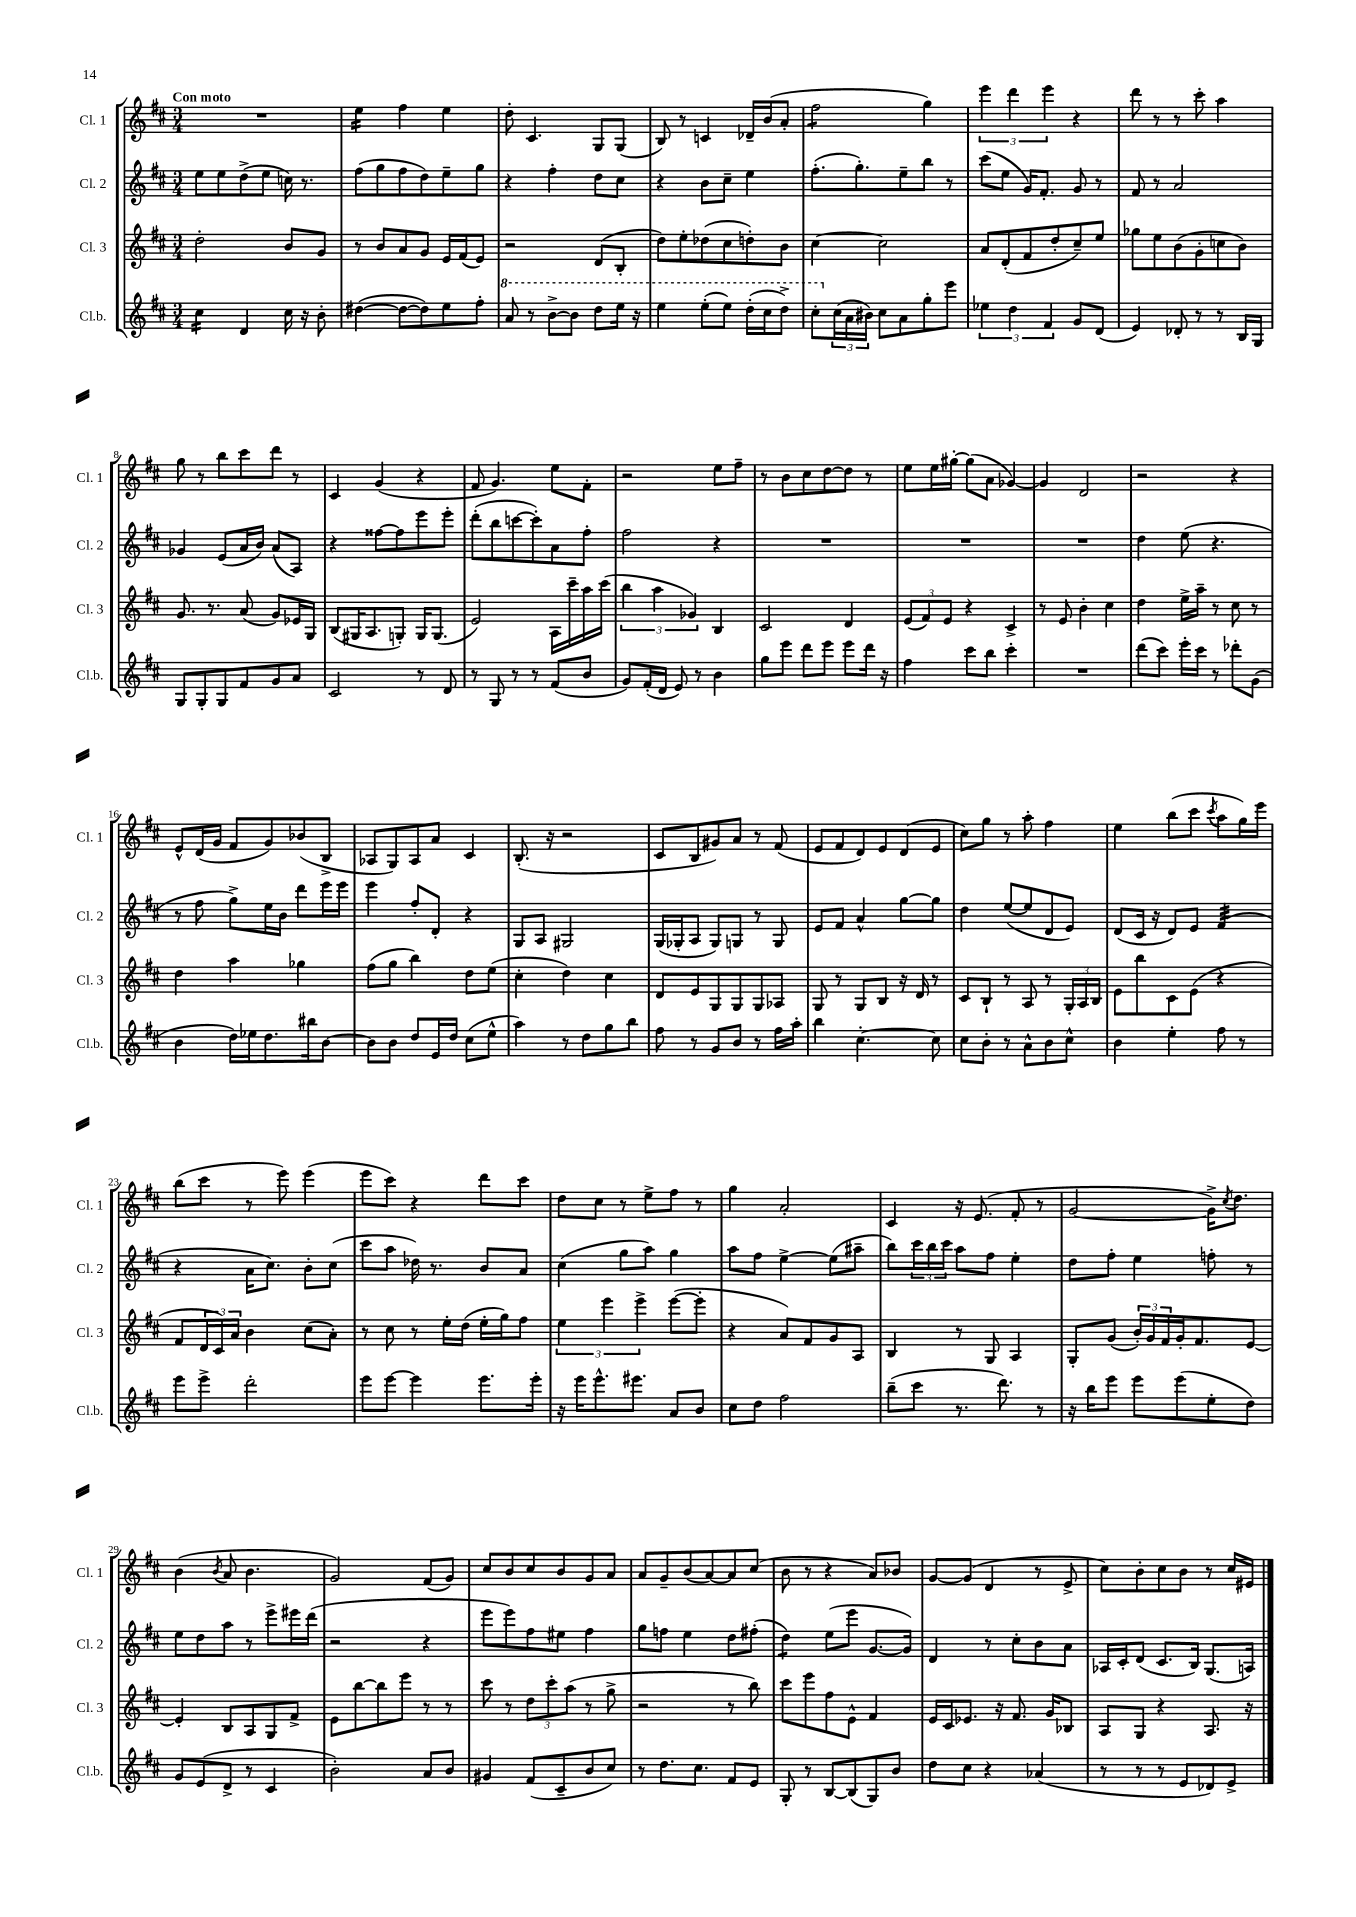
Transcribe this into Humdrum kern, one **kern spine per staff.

**kern	**kern	**kern	**kern
*staff4	*staff3	*staff2	*staff1
*clefG2	*clefG2	*clefG2	*clefG2
*k[f#c#]	*k[f#c#]	*k[f#c#]	*k[f#c#]
*M3/4	*M3/4	*M3/4	*M3/4
4cc#\	2dd'\	8ee\L	2.r
.	.	8ee\	.
4d/	.	(8dd^\	.
.	.	8ee\J	.
16cc#\	8b/L	16cc\)	.
16r	.	8.r	.
8b'\	8g/J	.	.
=	=	=	=
([4dd#\	8r	(8ff#\L	4ee\
.	8b/L	8gg\	.
8dd#\_L	8a/	8ff#\	4ff#\
8dd#\])	8g/J	8dd\)	.
8ee\	16e/LL	8ee~\	4ee\
.	(16f#/J	.	.
8ff#'\J	8e/J)	8gg\J	.
=	=	=	=
8aa/	2r	4r	8dd'\
8r	.	.	4.c#/
[8bb^\L	.	4ff#'\	.
8bb\]J	.	.	.
8ddd\L	(8d/L	8dd\L	8G/L
16eee\Jk	8B'/J	8cc#\J	(8G/J
16r	.	.	.
=	=	=	=
4eee\	8dd\L)	4r	8B/)
.	8ee'\	.	8r
(8eee'\L	(8dd-\	8b\L	4c/
8eee\J)	8cc#\	8cc#~\J	.
(16ddd'\LL	8dd'\)	4ee\	16d-~/LL
16ccc#\J	.	.	(16b/J
8ddd^\J)	8b\J	.	8a'/J
=	=	=	=
8ccc#'\L	[4cc#\	(8.ff#'\L	2ff#\
(24cc#\L	.	.	.
24a\	.	.	.
.	.	8.gg'\)	.
24b#\JJ)	.	.	.
8cc#\L	2cc#\]	.	.
8a\	.	8ee~\	.
8gg'\	.	8bb\J	4gg\)
8eee\J	.	8r	.
=	=	=	=
6ee-\	8a/L	(8ccc#\L	6eee\
.	(8d'/	8ee\J	.
6dd\	.	.	6ddd\
.	8f#/	16g/LK)	.
.	.	8.f#'/J	.
6f#/	.	.	6eee\
.	8dd'/	.	.
8g/L	8cc#~/)	8g/	4r
(8d/J	8ee/J	8r	.
=	=	=	=
4e/)	8gg-\L	8f#/	8ddd\
.	8ee\	8r	8r
8d-'/	(8b\	2a/	8r
8r	8g'\	.	8ccc#'\
8r	8cc\	.	4aa\
16B/LL	8b\J)	.	.
16G/JJ	.	.	.
=	=	=	=
8G/L	8.g/	4g-/	8gg\
8G'/	.	.	8r
.	8.r	.	.
8G/	.	(8e/L	8bb\L
8f#/	(8a/	16a/L	8ccc#\
.	.	16b/JJ)	.
8g/	8g/L)	(8a/L	8ddd\J
8a/J	16e-/L	8A/J)	8r
.	16G/JJ	.	.
=	=	=	=
2c#/	(8B/L	4r	4c#/
.	16G#/K	.	.
.	8.A/	.	.
.	.	[8ff##\L	(4g/
.	8G'/J)	8ff##\]	.
8r	16G/LK	8eee\	4r
.	(8.G/J	.	.
8d/	.	8eee'\J	.
=	=	=	=
8r	2e/)	(8ddd'\L	8f#/
8G/	.	8bb\	4.g/)
8r	.	[8ccc\	.
8r	.	8ccc'\])	.
(8f#/L	16A\LL	8a\	8ee\L
.	16ccc#~\	.	.
8b/J	16aa\	8ff#'\J	8f#'\J
.	(16ccc#\JJ	.	.
=	=	=	=
8g/L)	6bb\	2ff#\	2r
(16f#'/L	.	.	.
.	6aa\	.	.
16d/JJ	.	.	.
8e/)	.	.	.
.	6g-/)	.	.
8r	.	.	.
4b\	4B/	4r	8ee\L
.	.	.	8ff#~\J
=	=	=	=
8gg\L	2c#/	2.r	8r
8eee\J	.	.	8b\L
8ddd\L	.	.	8cc#\
8eee\J	.	.	[8dd\
8eee\L	4d/	.	8dd\]J
16ddd\Jk	.	.	8r
16r	.	.	.
=	=	=	=
4ff#\	(12e/L	2.r	8ee\L
.	12f#/)	.	.
.	.	.	16ee\L
.	12e/J	.	.
.	.	.	[16gg#'\JJ
8ccc#\L	4r	.	(8gg#\]L
8bb\J	.	.	8a\J
4ccc#'\	4c#^/	.	[4g-/)
=	=	=	=
2.r	8r	2.r	4g-/]
.	8e/	.	.
.	4b'\	.	2d/
.	4cc#\	.	.
=	=	=	=
(8ddd\L	4dd\	4dd\	2r
8ccc#\J)	.	.	.
16eee'\LL	16ee^\LL	(8ee\	.
16ccc#\JJ	16aa~\JJ	.	.
8r	8r	4.r	.
8ddd-'\L	8cc#\	.	4r
(8g\J	8r	.	.
=	=	=	=
4b\	4dd\	8r	8e^^/L
.	.	8ff#\	(16d/L
.	.	.	16g/JJ
16dd\LL)	4aa\	8gg^\L)	8f#/L
16ee-\J	.	.	.
8.dd\	.	16ee\L	8g/)
.	.	16b\JJ	.
.	4gg-\	8ddd\L	(8b-/
16bb#\k	.	.	.
[8b\J	.	16eee\L	8B^/J
.	.	16eee\JJ	.
=	=	=	=
8b\]L	(8ff#\L	4eee\	8A-/L
8b\J	8gg\J	.	8G/)
8dd/L	4bb\)	8ff#'/L	8A-/
16e/L	.	8d'/J	8a/J
16dd/JJ	.	.	.
(8cc#\L	8dd\L	4r	4c#/
8ee^^\J	(8ee\J	.	.
=	=	=	=
4aa\)	4cc#'\	8G/L	(8.B'/
.	.	8A/J	.
.	.	.	16r
8r	4dd\)	2G#/	2r
8dd\L	.	.	.
8gg\	4cc#\	.	.
8bb\J	.	.	.
=	=	=	=
8ff#\	8d/L	(16G/LL	8c#/L
.	.	16G-'/J	.
8r	8e/	8A/J	8B/
8g/L	8G/	8G-/L)	8g#/)
8b/J	8G/	8G/J	8a/J
8r	8G/	8r	8r
16ff#\LL	8A-/J	8G/	(8f#/
16aa'\JJ	.	.	.
=	=	=	=
4bb\	8G/	8e/L	8e/L
.	8r	8f#/J	8f#/
[4.cc#'\	8G/L	4a^^/	8d/)
.	8B/J	.	8e/
.	16r	[8gg\L	(8d/
.	16d/	.	.
8cc#\]	8r	8gg\]J	8e/J
=	=	=	=
8cc#\L	8c#/L	4dd\	8cc#\L)
8b'\J	8B`/J	.	8gg\J
8r	8r	([8ee/L	8r
8a^^\L	8A/	8ee/]	8aa'\
8b\	8r	8d/	4ff#\
8cc#^^\J	24G'/LL	8e/J)	.
.	24A/	.	.
.	24B/JJ	.	.
=	=	=	=
4b\	8e\L	(8d/L	4ee\
.	8bb\	16c#/Jk	.
.	.	16r	.
4ee'\	8c#\	8d/L)	(8bb\L
.	(8e\J	8e/J	8ccc#\J
.	.	.	8qccc#/
8ff#\	4r	(4f#/	8aa\L
8r	.	.	16gg\L)
.	.	.	16eee\JJ
=	=	=	=
8eee\L	8f#/L	4r	(8bb\L
8eee^\J	24d/L	.	8ccc#\J
.	24c#/)	.	.
.	24a/JJ	.	.
2ddd'\	4b\	16a\LK	8r
.	.	8.cc#\J)	.
.	.	.	8eee\)
.	(8cc#\L	8b'\L	(4eee\
.	8a'\J)	(8cc#\J	.
=	=	=	=
8eee\L	8r	8ccc#\L	8eee\L
[8eee\J	8cc#\	8aa\J	8ccc#\J)
4eee\]	8r	16dd-\)	4r
.	.	8.r	.
.	16ee'\LL	.	.
.	(16dd\JJ	.	.
8.eee\L	16ee'\LL	8b/L	8ddd\L
.	16gg\J)	.	.
.	8ff#\J	8a/J	8ccc#\J
16eee'\Jk	.	.	.
=	=	=	=
16r	6ee\	(4cc#\	8dd\L
16eee\LK	.	.	.
8.eee^^\	.	.	8cc#\J
.	6eee\	.	.
.	.	8gg\L	8r
8.eee#\J	.	.	.
.	6eee^\	.	.
.	.	8aa\J)	8ee^\L
8a/L	([8eee\L	4gg\	8ff#\J
8b/J	8eee'\]J	.	8r
=	=	=	=
8cc#\L	4r	8aa\L	4gg\
8dd\J	.	8ff#\J	.
2ff#\	8a/L)	[4ee^\	2a'/
.	8f#/	.	.
.	8g/	(8ee\]L	.
.	8A/J	8aa#~\J	.
=	=	=	=
(8bb~\L	4B/	8bb\L)	4c#/
8ccc#\J	.	24ccc#\L	.
.	.	24bb\	.
.	.	24ccc#\JJ	.
8.r	8r	8aa\L	16r
.	.	.	(8.e/
.	8G/	8ff#\J	.
8.ddd\)	.	.	.
.	4A/	4ee'\	8f#'/
8r	.	.	8r
=	=	=	=
16r	8G'/L	8dd\L	[2g/
16bb\LK	.	.	.
8eee\J	(8g/J	8ff#'\J	.
8eee\L	24b'/LL)	4ee\	.
.	24g/	.	.
.	24f#/	.	.
(8eee\	16g'/J	.	.
.	8.f#/	.	.
8ee'\	.	8ff'\	16g^\]LK)
.	.	.	8qcc#/
.	.	.	8.dd\J
8dd\J)	[8e/J	8r	.
=	=	=	=
8g/L	4e'/]	8ee\L	(4b\
(8e/	.	8dd\	.
.	.	.	8qb/
8d^/J	8B/L	8aa\J	8a/
8r	8A/	8r	4.b\
4c#/	8G/	8eee^\L	.
.	8f#^/J	16eee#\L	.
.	.	(16ddd\JJ	.
=	=	=	=
2b'\)	8e\L	2r	2g/)
.	[8bb\	.	.
.	8bb\]	.	.
.	8eee\J	.	.
8a/L	8r	4r	(8f#/L
8b/J	8r	.	8g/J)
=	=	=	=
4g#/	8ccc#\	8eee\L	8cc#/L
.	8r	8eee\)	8b/
(8f#/L	12dd\L	8ff#\	8cc#/
.	12ccc#'\	.	.
8c#~/	.	8ee#\J	8b/
.	(12aa\J	.	.
8b/	8r	4ff#\	8g/
8cc#/J)	8gg^\	.	8a/J
=	=	=	=
8r	2r	8gg\L	8a/L
8.dd\L	.	8ff\J	8g~/
.	.	4ee\	(8b/
8.cc#\J	.	.	.
.	.	.	[8a/)
8f#/L	8r	8dd\L	8a/]
8e/J	8bb\)	(8ff#'\J	(8cc#/J
=	=	=	=
8G'/	8ccc#\L	4dd\)	8b\
8r	8eee\	.	8r
[8B/L	8ff#\	(8ee\L	4r
(8B/]	8e^^\J	8eee\J	.
8G/)	4f#/	[8.g/L	8a/L)
8b/J	.	.	8b-/J
.	.	16g/]Jk)	.
=	=	=	=
8dd\L	16e/LL	4d/	[8g/L
.	16c#/J	.	.
8cc#\J	8.e-/J	.	(8g/]J
4r	.	8r	4d/
.	16r	.	.
.	8.f#/	8cc#'\L	.
(4a-/	.	8b\	8r
.	16g/LK	.	.
.	8B-/J	8a\J	8e^/
=	=	=	=
8r	8A/L	16A-/LL	8cc#\L)
.	.	16c#'/J	.
8r	8G/J	(8d/J	8b'\
8r	4r	8.c#/L	8cc#\
8e/L	.	.	8b\J
.	.	16B/Jk)	.
8d-/)	8.A/	(8.G/L	8r
8e^/J	.	.	16cc#/LL
.	16r	16A/Jk)	16e#/JJ
==	==	==	==
*-	*-	*-	*-
